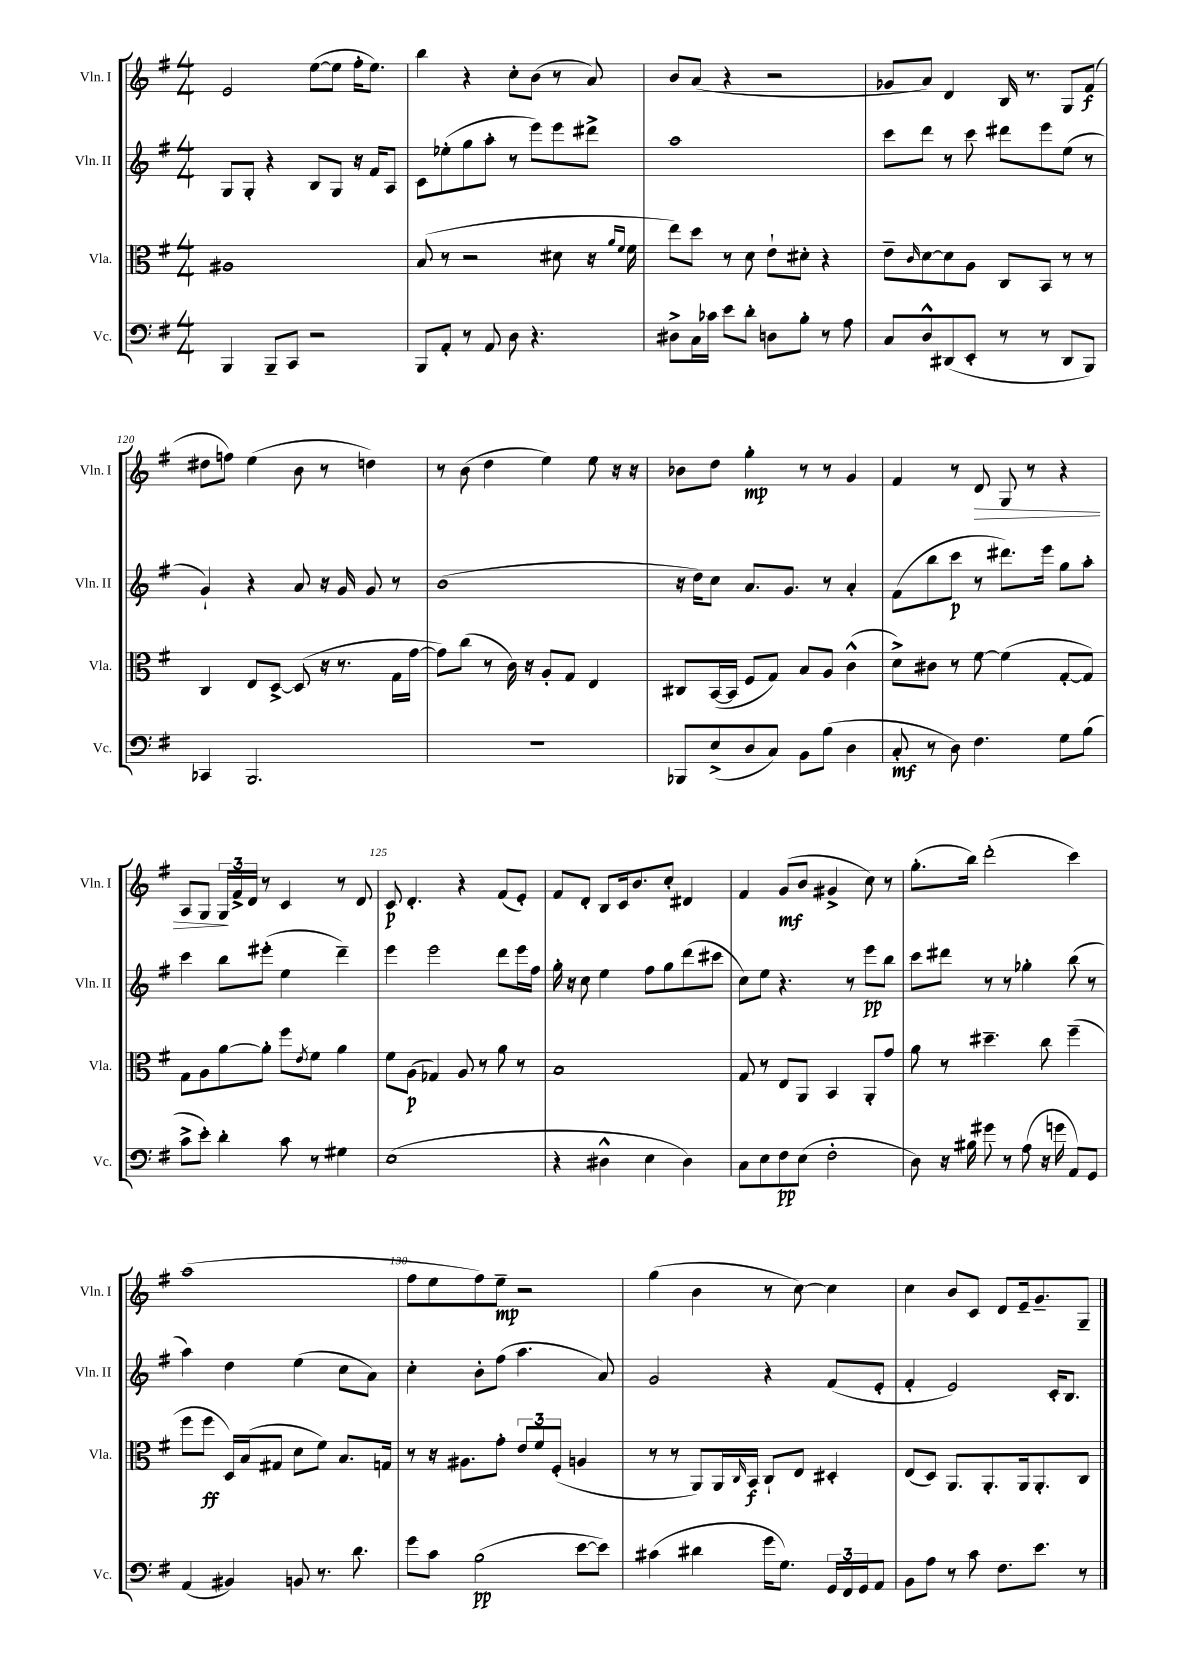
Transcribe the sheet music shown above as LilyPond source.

<<
\new StaffGroup <<
\new Staff = "s0" \with { instrumentName = "Vln. I" shortInstrumentName = "Vln. I" } {
    \clef treble \key g \major \numericTimeSignature \time 4/4
    e'2 e''8~( e''8 fis''16-. e''8.) |
    b''4 r4 c''8-. b'8( r8 a'8) |
    b'8 a'8( r4 r2 |
    ges'8 a'8) d'4 b16 r8. g8 fis'8\f( |
    dis''8 f''8) e''4( b'8 r8 d''4) |
    r8 b'8( d''4 e''4) e''8 r16 r16 |
    bes'8 d''8 g''4-.\mp r8 r8 g'4 |
    fis'4 r8 d'8\> g8 r8 r4 |
    a8 g8 \tuplet 3/2 { g16\! fis'16-> d'16 } r8 c'4 r8 d'8 |
    c'8\p d'4.-. r4 fis'8( e'8-.) |
    fis'8 d'8-. b8 c'16 b'8. c''8-. dis'4 |
    fis'4 g'8\mf( b'8 gis'4-> c''8) r8 |
    g''8.-.( b''16) d'''2-.( c'''4) |
    a''1( |
    fis''8 e''8 fis''8) e''8--\mp r2 |
    g''4( b'4 r8 c''8~) c''4 |
    c''4 b'8 c'8 d'8 e'16-- g'8.-- g8-- \bar "|." |
}
\new Staff = "s1" \with { instrumentName = "Vln. II" shortInstrumentName = "Vln. II" } {
    \clef treble \key g \major \numericTimeSignature \time 4/4
    g8 g8-. r4 b8 g8 r16 fis'16 a8 |
    c'8 ees''8-.( g''8 a''8-. r8 e'''8) e'''8 dis'''8-> |
    a''1 |
    c'''8 d'''8 r8 c'''8 dis'''8 e'''8 e''8( r8 |
    g'4-!) r4 a'8 r16 g'16 g'8 r8 |
    b'1( |
    r16 d''16) c''8 a'8. g'8. r8 a'4-. |
    fis'8( b''8 c'''8\p r8 dis'''8.) e'''16 g''8 a''8-. |
    c'''4 b''8 eis'''8-.( e''4 d'''4--) |
    e'''4 e'''2 d'''8 e'''16 fis''16 |
    g''16-. r16 c''8 e''4 fis''8 g''8 d'''8( cis'''8 |
    c''8) e''8 r4. r8 e'''8\pp b''8 |
    c'''8 dis'''8 r8 r8 ges''4-. b''8( r8 |
    a''4) d''4 e''4( c''8 a'8) |
    c''4-. b'8-. fis''8( a''4. a'8) |
    g'2 r4 fis'8( e'8-. |
    fis'4-. e'2) c'16-. b8. \bar "|." |
}
\new Staff = "s2" \with { instrumentName = "Vla." shortInstrumentName = "Vla." } {
    \clef alto \key g \major \numericTimeSignature \time 4/4
    ais1 |
    b8( r8 r2 dis'8 r16 \grace { a'16 fis'16 } fis'16 |
    e''8) d''8 r8 d'8 e'8-! dis'8-. r4 |
    e'8-- \grace { c'16 } d'8~ d'8 a8 c8 b,8 r8 r8 |
    c4 e8 d8~-> d8( r16 r8. g16 g'16~ |
    g'8) c''8( r8 c'16) r16 a8-. g8 e4 |
    cis8 b,16~( b,16 fis8 g8) b8 a8 c'4-^( |
    d'8->) cis'8 r8 fis'8~ fis'4( g8~-. g8) |
    g8 a8 a'8~ a'8-. fis''8 \acciaccatura { e'8 } fis'8 a'4 |
    fis'8 a8\p( ges4) a8 r8 a'8 r8 |
    b1 |
    g8 r8 e8 a,8 b,4 a,8-. g'8 |
    a'8 r8 dis''4.-- c''8 fis''4--( |
    fis''8 fis''8\ff d16) b16( gis8 d'8 fis'8) b8. g16 |
    r8 r16 ais8. g'8-. \tuplet 3/2 { e'8 fis'8 fis8-.( } a4 |
    r8 r8 a,8) a,16 \grace { c16 } b,16\f c8-! e8 dis4-. |
    e8( d8) a,8. a,8.-. a,16 a,8.-. c8 \bar "|." |
}
\new Staff = "s3" \with { instrumentName = "Vc." shortInstrumentName = "Vc." } {
    \clef bass \key g \major \numericTimeSignature \time 4/4
    b,,4 b,,8-- c,8 r2 |
    b,,8 a,8-. r8 a,8 d8 r4. |
    dis8-> c16 ces'16 e'8 d'8-. d8 b8-. r8 a8 |
    c8 d8-^ dis,8( e,8-. r8 r8 dis,8 b,,8) |
    ces,4 b,,2. |
    R1 |
    bes,,8 e8->( d8 c8) b,8 b8( d4 |
    c8-.\mf r8 d8) fis4. g8 b8( |
    c'8-> e'8-.) d'4-. c'8 r8 gis4 |
    e1( |
    r4 dis4-^ e4 dis4) |
    c8 e8 fis8\pp e8( fis2-. |
    d8) r16 bis16 gis'8 r8 a8( r16 g'16 a,8) g,8 |
    a,4( bis,4) b,8 r8. d'8. |
    g'8 c'8 b2\pp( e'8~ e'8) |
    cis'4( dis'4 g'16 g8.) \tuplet 3/2 { g,16 fis,16 g,16 } a,8 |
    b,8 a8 r8 c'8 fis8. e'8. r8 \bar "|." |
}
>>
>>
\layout { \context { \Score currentBarNumber = #116 \override BarNumber.break-visibility = ##(#f #t #t) barNumberVisibility = #(every-nth-bar-number-visible 5) } }
